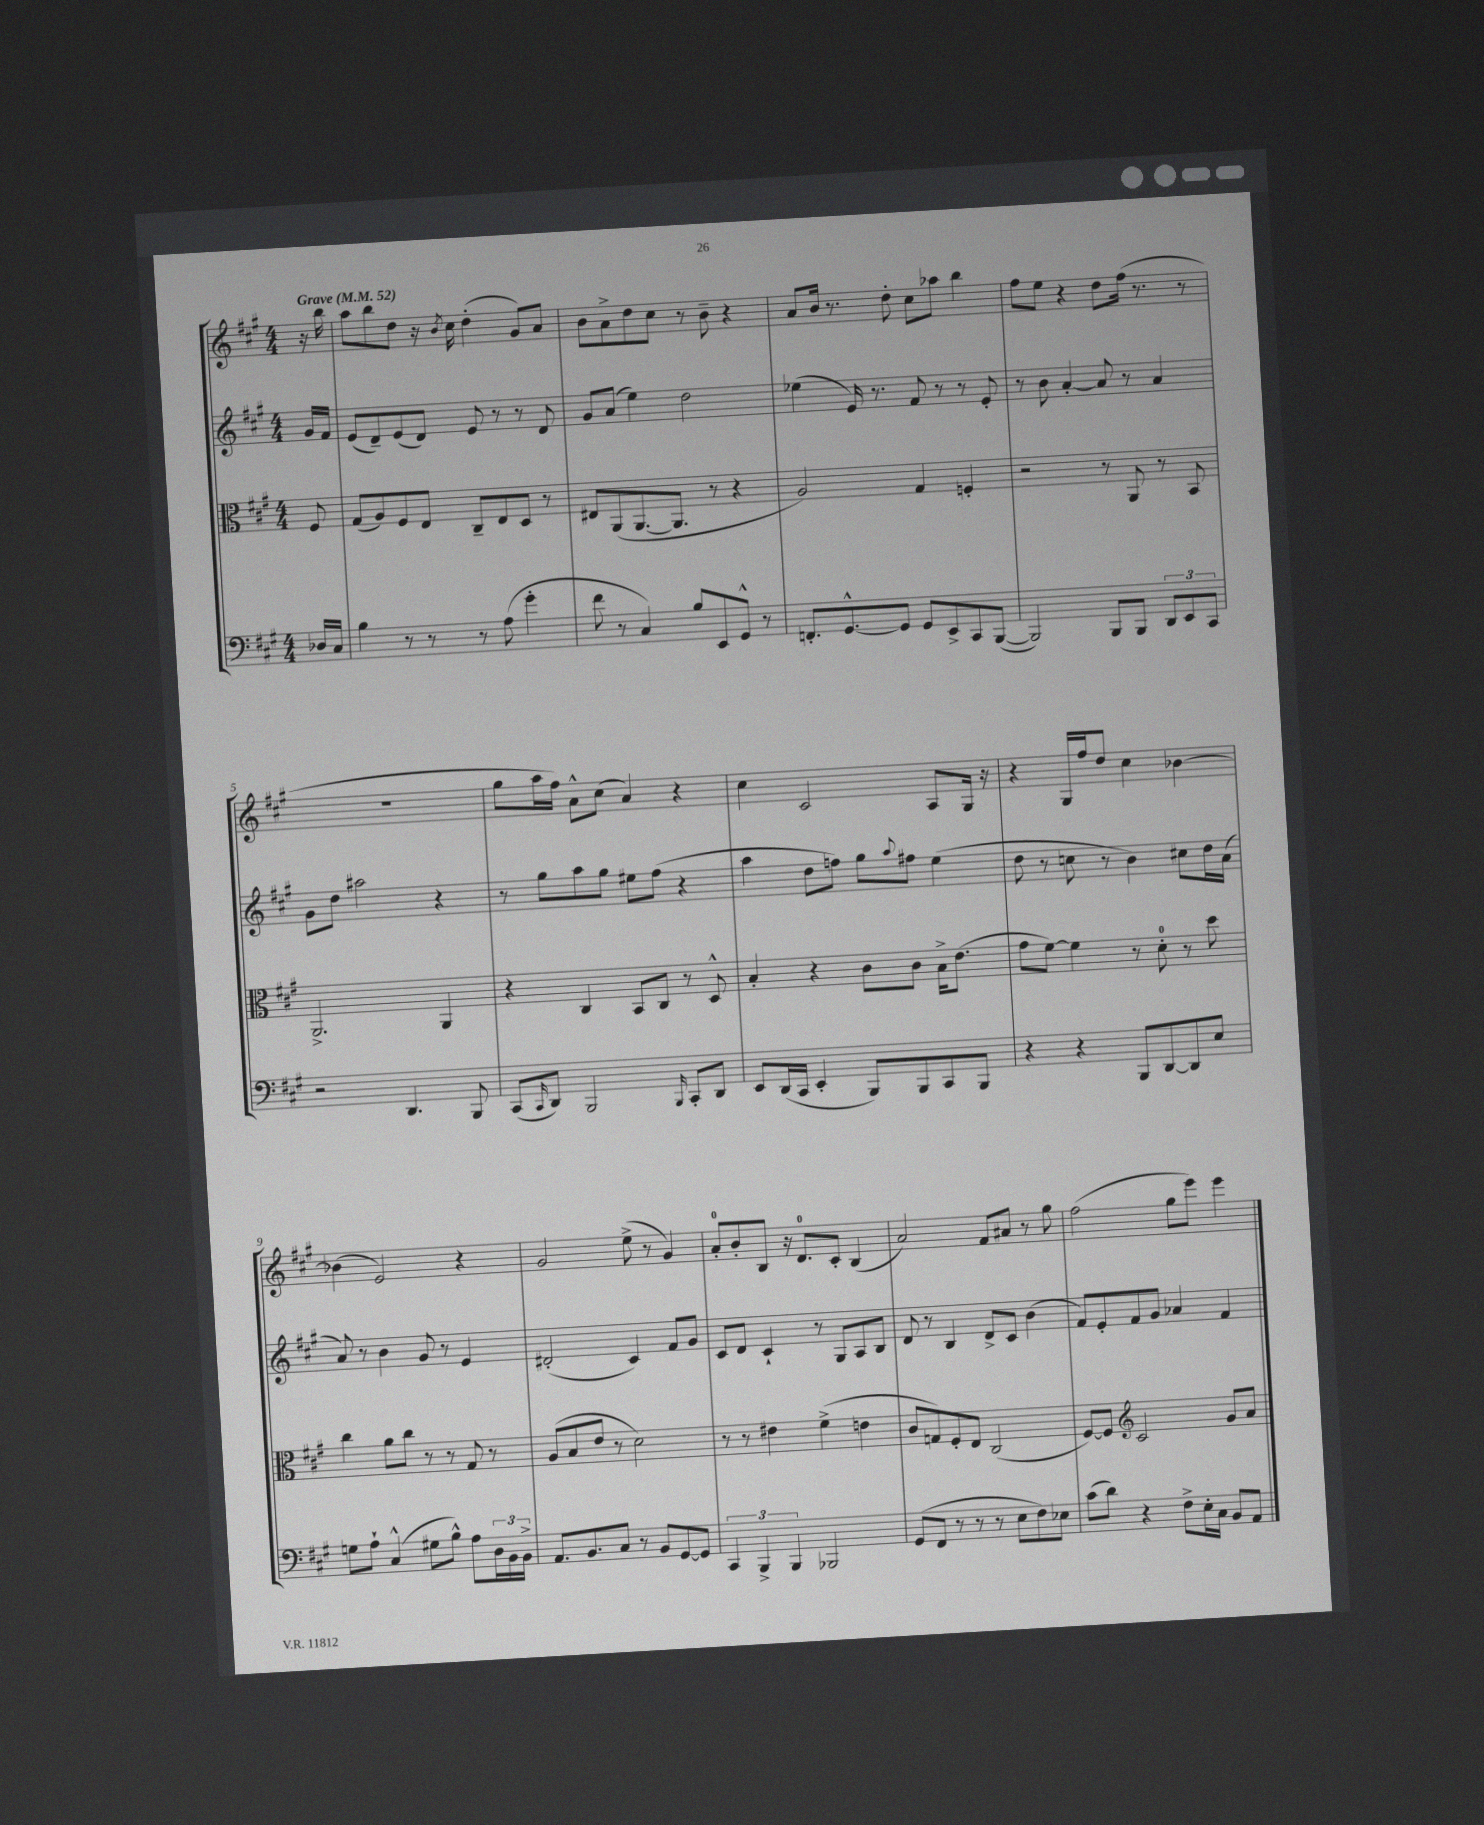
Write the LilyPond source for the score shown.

<<
\new StaffGroup <<
\new Staff = "s0" {
    \clef treble \key a \major \numericTimeSignature \time 4/4 \partial 8 \tempo "Grave" 4 = 52
    r16 b''16 |
    a''8 b''8 d''8 r16 \acciaccatura { b'8 } cis''16 d''4-.( gis'8) a'8 |
    b'8 a'8-> d''8 cis''8 r8 b'8-- r4 |
    a'8 b'16 r8. d''8-. cis''8 aes''8 b''4 |
    fis''8 e''8 r4 d''8 fis''16( r8. r8 |
    R1 |
    gis''8 a''16 fis''16) a'8-^ cis''8( a'4) r4 |
    cis''4 cis'2 a8 gis16 r16 |
    r4 gis16 fis''16 d''8 cis''4 bes'4~ |
    bes'4( e'2) r4 |
    gis'2 e''8->( r8 gis'4) |
    a'8-0-. b'8-. b8 r16 d'8.-0 cis'8-. b4( |
    a'2) fis'8 ais'8 r8 gis''8 |
    fis''2( gis''8 e'''8) e'''4 \bar "|." |
}
\new Staff = "s1" {
    \clef treble \key a \major \numericTimeSignature \time 4/4 \partial 8
    gis'16 fis'16 |
    e'8( d'8--) e'8( d'8) e'8 r8 r8 d'8 |
    gis'8 a'8( e''4) d''2 |
    ees''4( e'16) r8. fis'8 r8 r8 e'8-. |
    r8 b'8 a'4~-. a'8 r8 a'4 |
    gis'8 d''8 ais''2 r4 |
    r8 gis''8 a''8 gis''8 eis''8 fis''8( r4 |
    a''4 d''8 f''8) gis''8 \appoggiatura { a''8 } fis''8 e''4( |
    d''8 r8 c''8 r8 b'4) cis''8 d''16 a'16( |
    a'8) r8 b'4 gis'8 r8 e'4 |
    dis'2-.( cis'4) fis'8 gis'8 |
    cis'8 d'8 cis'4-! r8 gis8 a8 b8 |
    d'8 r8 b4 d'8-> cis'8 b'4( |
    fis'8) e'8-. fis'8 gis'8 aes'4 fis'4 \bar "|." |
}
\new Staff = "s2" {
    \clef alto \key a \major \numericTimeSignature \time 4/4 \partial 8
    fis8 |
    gis8( a8) fis8 e8 cis8-- e8 d8 r8 |
    eis8 a,8( a,8.~ a,8. r8 r4 |
    a2) gis4 f4-. |
    r2 r8 a,8 r8 b,8 |
    a,2.-> a,4 |
    r4 cis4 b,8 cis8 r8 d8-^ |
    b4-. r4 cis'8 cis'8 b16-> e'8.( |
    gis'8 fis'8~) fis'4 r8 d'8-0-. r8 d''8 |
    cis''4 a'8 cis''8 r8 r8 gis8 r8 |
    a8( b8 e'8 r8 d'2) |
    r8 r8 eis'4 fis'4->( e'4 |
    cis'8 g8) fis8-. e8 cis2( |
    fis8~) fis8 \clef treble cis'2 gis'8 a'8 \bar "|." |
}
\new Staff = "s3" {
    \clef bass \key a \major \numericTimeSignature \time 4/4 \partial 8
    des16 cis16 |
    b4 r8 r8 r8 a8( gis'4-. |
    fis'8 r8 cis4) b8 e,8 gis,8-^ r8 |
    f,8.-. gis,8.~-^ gis,8 gis,8 e,8-> cis,8 b,,8~( |
    b,,2) b,,8 b,,8 \tuplet 3/2 { d,8 e,8 cis,8 } |
    r2 d,4. b,,8 |
    cis,8( \grace { cis,16 } d,8) b,,2 \grace { b,,16 } cis,8-. d,8 |
    e,8 d,16( cis,16 e,4-. b,,8) b,,8 cis,8 b,,8 |
    r4 r4 b,,8 d,8~ d,8 e8 |
    g8 a8-! cis4-^( gis8 b8-^) a8 \tuplet 3/2 { d16 b,16 b,16-> } |
    a,8. b,8. cis8 r8 b,8 gis,8~ gis,8 |
    \tuplet 3/2 { cis,4 b,,4-> b,,4 } bes,,2 |
    gis,8( fis,8 r8 r8 r8 e8 fis8) ees8 |
    cis'8( d'8) r4 fis8-> e16-. cis16 b,8 a,8 \bar "|." |
}
>>
>>
